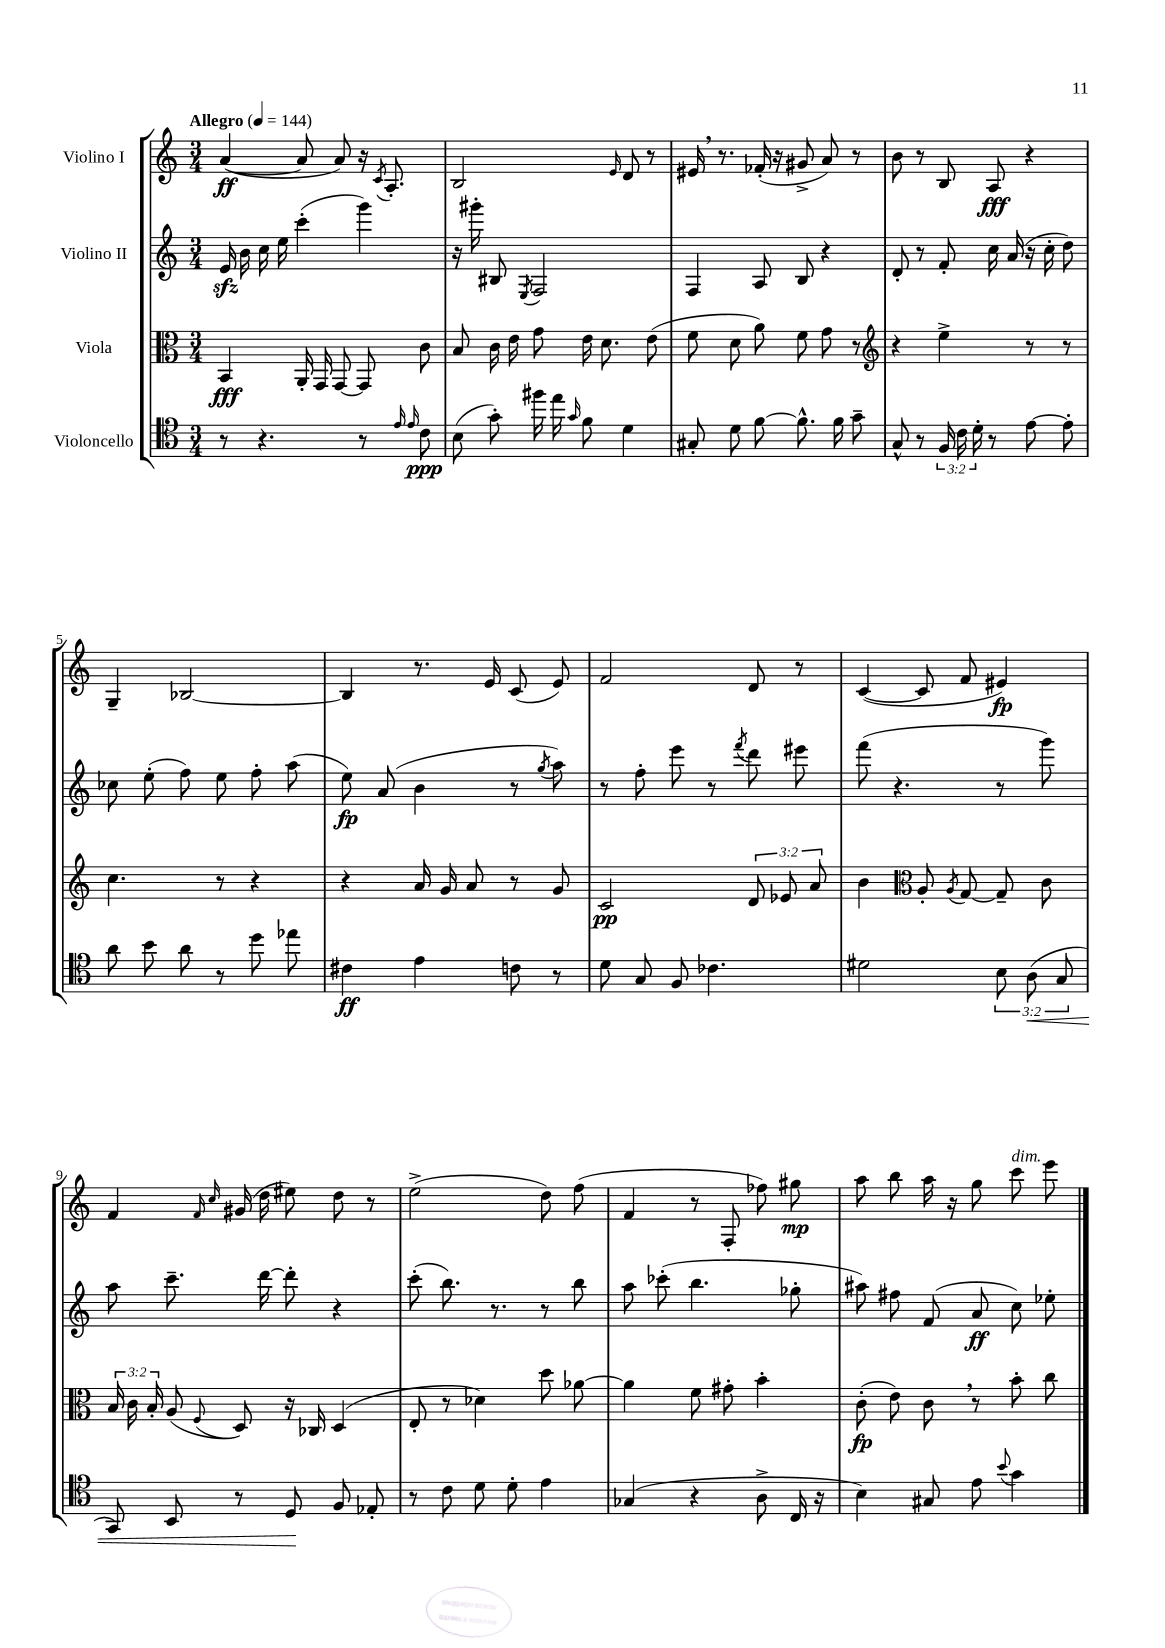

**kern	**kern	**kern	**kern
*staff4	*staff3	*staff2	*staff1
*clefC4	*clefC3	*clefG2	*clefG2
*k[]	*k[]	*k[]	*k[]
*M3/4	*M3/4	*M3/4	*M3/4
*MM144	*MM144	*MM144	*MM144
8r	4BB	16e	([4a
.	.	16b	.
4.r	.	16cc	.
.	.	16ee	.
.	16AA'	(4ccc'	8a]
.	16GG	.	.
.	[8GG	.	8a)
8r	8GG]	4ggg)	16r
.	.	.	8qc
.	.	.	8.A'
16qqe	.	.	.
16qqe	.	.	.
8c	8c	.	.
=	=	=	=
(8B	8B	16r	2B
.	.	16ggg#'	.
8g')	16c	8B#	.
.	16e	.	.
.	.	8qE	.
16ff#	8g	2F	.
16ee	.	.	.
16qqg	.	.	.
8f	16e	.	.
.	8.d	.	.
.	.	.	16qqe
4d	.	.	8d
.	(8e	.	8r
=	=	=	=
8G#'	8f	4F	16e#
.	.	.	8.r
8d	8d	.	.
[8f	8a)	8A	(16f-'
.	.	.	16r
8.f^^]	8f	8B	8g#^
.	8g	4r	8a)
16f	.	.	.
8g~	8r	.	8r
=	=	=	=
*	*clefG2	*	*
8G^^	4r	8d'	8b
8r	.	8r	8r
24F	4ee^	8f'	8B
24c	.	.	.
24d'	.	.	.
8r	.	16cc	8A
.	.	(16a	.
[8e	8r	16r	4r
.	.	16cc'	.
8e']	8r	8dd)	.
=	=	=	=
8a	4.cc	8cc-	4G~
8b	.	(8ee'	.
8a	.	8ff)	[2B-
8r	8r	8ee	.
8dd	4r	8ff'	.
8ee-	.	(8aa	.
=	=	=	=
4c#	4r	8ee)	4B-]
.	.	(8a	.
4e	16a	4b	8.r
.	16g	.	.
.	8a	.	.
.	.	.	16e
8c	8r	8r	(8c
.	.	8qgg	.
8r	8g	8aa)	8e)
=	=	=	=
8d	2c	8r	2f
8G	.	8ff'	.
8F	.	8eee	.
4.c-	.	8r	.
.	.	8qfff	.
.	12d	8ddd	8d
.	12e-	.	.
.	.	8eee#	8r
.	12a	.	.
=	=	=	=
2d#	4b	(8fff	([4c
.	.	4.r	.
*	*clefC3	*	*
.	8A'	.	8c]
.	8qA	.	.
.	[8G	.	8f
12B	8G~]	8r	4e#)
(12A	.	.	.
.	8c	8ggg)	.
12G	.	.	.
=	=	=	=
8GG)	24B	8aa	4f
.	24c	.	.
.	24B'	.	.
8BB	(8A	8.ccc~	.
.	.	.	16qqf
.	8qqF	.	16qqcc
8r	8D)	.	(16g#
.	.	[16ddd	16dd
8D	16r	8ddd']	8ee#)
.	16C-	.	.
8F	(4D	4r	8dd
8E-'	.	.	8r
=	=	=	=
8r	8E'	(8ccc'	(2ee^
8c	8r	8.bb)	.
8d	4d-)	.	.
.	.	8.r	.
8d'	.	.	.
4e	8dd	8r	8dd)
.	[8a-	8bb	(8ff
=	=	=	=
(4G-	4a-]	8aa	4f
.	.	(8ccc-'	.
4r	8f	4.bb	8r
.	8g#'	.	8F'
8A^	4b'	.	8ff-)
16C	.	8gg-'	8gg#
16r	.	.	.
=	=	=	=
4B)	(8c'	8aa#)	8aa
.	8e)	8ff#	8bb
8G#	8c	(8f	16aa
.	.	.	16r
8e	8r	8a	8gg
8qqb	.	.	.
4g	8b'	8cc)	8ccc
.	8cc	8ee-'	8eee
==	==	==	==
*-	*-	*-	*-
